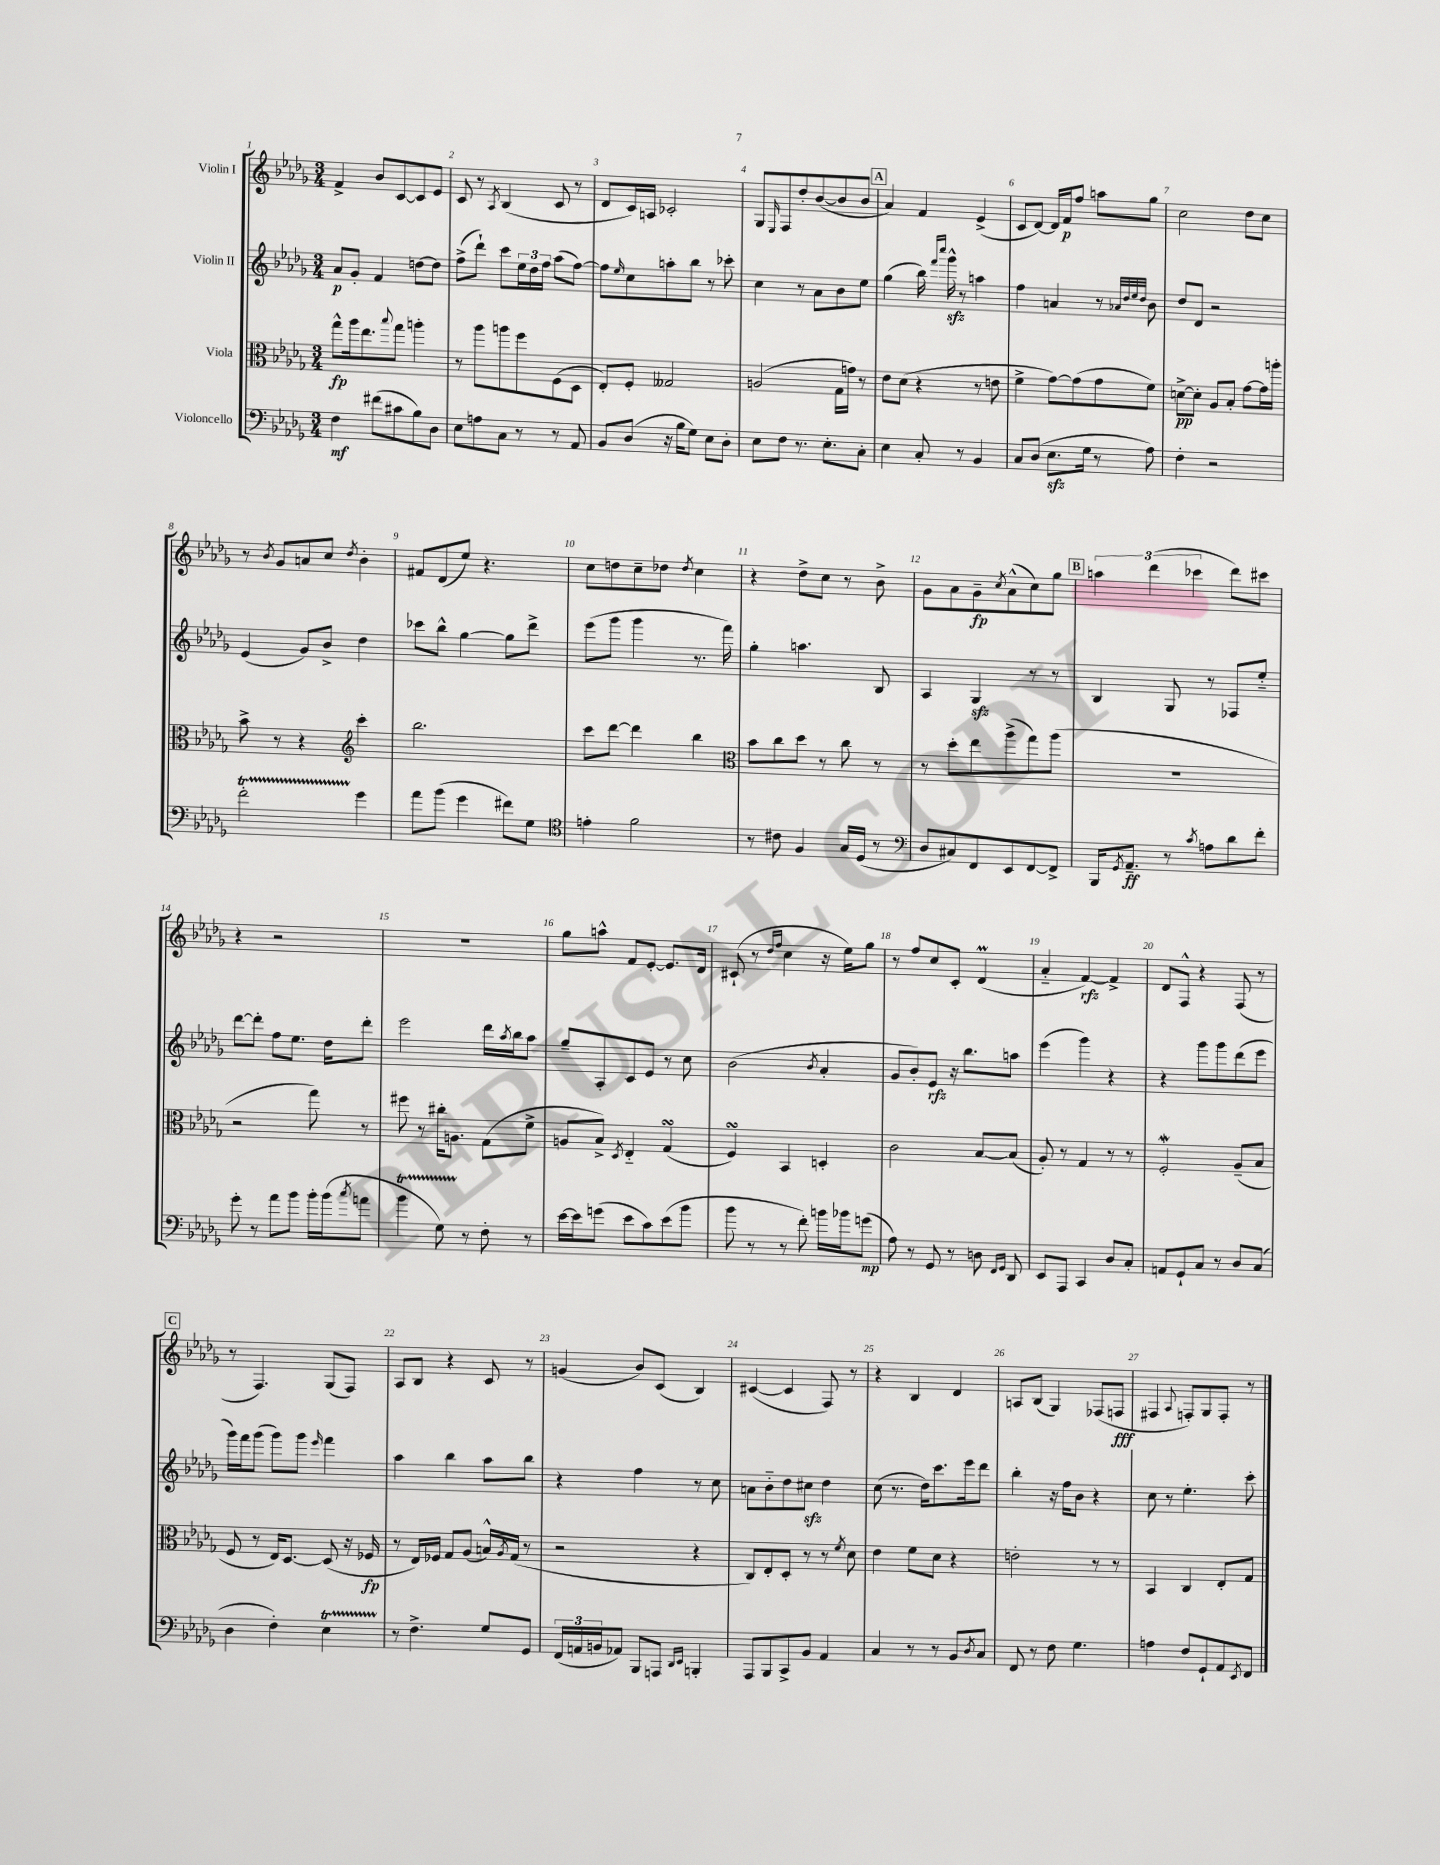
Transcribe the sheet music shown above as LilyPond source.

<<
\new StaffGroup <<
\new Staff = "s0" \with { instrumentName = "Violin I" } {
    \clef treble \key des \major \numericTimeSignature \time 3/4
    f'4-> bes'8 c'8~ c'8 ees'8 |
    c'8 r8 \acciaccatura { aes8 } bes4( c'8 r8 |
    des'8 c'16) a16 ces'2-. |
    ges8 \grace { ees16 } f8 des''8-. bes'8~( bes'8 bes'8 |
    \mark \markup { \box "A" } aes'4) f'4 ees'4->( |
    c'8 des'8~) des'16 f'16\p f''8 a''8 ges''8 |
    c''2 des''8 c''8 |
    r8 \acciaccatura { bes'8 } ges'8 a'8 c''8 \acciaccatura { des''8 } bes'4-. |
    fis'8 des'8( ees''8) r4. |
    c''8 d''8 c''8-- des''8 \acciaccatura { des''8 } c''4 |
    r4 des''8-> c''8 r8 bes'8-> |
    ges'8 aes'8 ges'8--\fp \acciaccatura { c''8 } aes'8-^( c''8) ges''8 |
    \mark \markup { \box "B" } \tuplet 3/2 { a''4 des'''4( ces'''4 } des'''8) cis'''8 |
    r4 r2 |
    R2. |
    ges''8 a''8-^ f'8 ees'8~-. ees'8. des'16 |
    cis'8-!( r8 \grace { des''16 f''16 } c''4 r16 ees''16) ges''8 |
    r8 f''8 c''8 c'8-. des'4\prall( |
    aes'4-_ f'4~\rfz) f'4-> |
    des'8 f8-^ r4 f8( r8 |
    \mark \markup { \box "C" } r8 f4.) ges8( f8) |
    aes8 bes8 r4 c'8 r8 |
    g'4( bes'8) c'8( bes4) |
    cis'4~( cis'4 f8) r8 |
    r4 bes4 des'4 |
    a8 bes8( ges4) fes8( f8\fff |
    fis4 \appoggiatura { aes8 } f8-.) ges8 f8-. r8 \bar "|." |
}
\new Staff = "s1" \with { instrumentName = "Violin II" } {
    \clef treble \key des \major \numericTimeSignature \time 3/4
    aes'8\p ges'8-. f'4 d''8~ d''8 |
    f''8->( des'''8-!) c'''8 \tuplet 3/2 { ees''16 des''16 f''16 } aes''8( f''8~) |
    f''8 \grace { ees''16 } c''8 a''8-. bes''8 r8 ces'''8-. |
    c''4 r8 aes'8 bes'8 ees''8 |
    \mark \markup { \box "A" } ges''4( bes''16) \grace { f'''16 c''''16 } ges'''16-^\sfz r8 a''4 |
    f''4 a'4 r8 \grace { aes'32 des''32 ees''32 des''32 } bes'8 |
    des''8 des'8 r2 |
    ees'4( ges'8) bes'8-> des''4 |
    ces'''8 bes''8-^ ges''4~ ges''8 des'''8-> |
    ees'''8( ges'''8 ges'''4 r8. f'''16) |
    ges''4-. a''4. bes8 |
    aes4 ges4\sfz r8 r8 |
    \mark \markup { \box "B" } bes4 ges8 r8 fes8 ees''8-_ |
    des'''8~ des'''8-. f''8 ees''8. des''16 des'''8-. |
    ees'''2 des'''16 \acciaccatura { aes''8 } bes''16 aes''8 |
    ges''8-- aes8-. c'8 ees'8 r8 c''8 |
    bes'2( \acciaccatura { bes'8 } aes'4-. |
    ges'8 bes'8-.) ees'8\rfz r16 bes''8. a''8 |
    ees'''4( ges'''4) r4 |
    r4 ges'''8 ges'''8 des'''8( ees'''8 |
    \mark \markup { \box "C" } ges'''16) f'''16 ges'''8( ges'''8) ges'''8 \grace { ees'''16 } f'''4 |
    aes''4 bes''4 aes''8 bes''8 |
    r4 f''4 r8 c''8 |
    a'8 bes'8-_ des''8 cis''8\sfz des''4 |
    c''8( r8. des''16) c'''8. ees'''16 des'''8 |
    bes''4-. r16 f''16 bes'8 r4 |
    c''8 r8 ees''4.-. c'''8-. \bar "|." |
}
\new Staff = "s2" \with { instrumentName = "Viola" } {
    \clef alto \key des \major \numericTimeSignature \time 3/4
    ges''8-^\fp aes''16 ees''8. \appoggiatura { bes''8 } ges''8 a''4-. |
    r8 aes''8 a''8 f''8 f8( des8 |
    ees8-.) f8-. geses2 |
    a2( ges16 g'16) r8 |
    \mark \markup { \box "A" } ees'8 des'8( r4 r8 e'8 |
    f'4-> ges'8~) ges'8( ges'8 f'8) |
    d'8~->\pp d'8-. aes8 bes8-. ges'8~ ges'16 a''16-. |
    bes'8-> r8 r4 \clef treble c'''4-. |
    bes''2. |
    c'''8 des'''8~ des'''4 bes''4 |
    \clef alto bes'8 c''8 des''8 r8 c''8 r8 |
    r8 des''8-. ees''8 aes''8->( ges''8) aes''8( |
    \mark \markup { \box "B" } R2. |
    r2 ges''8) r8 |
    fis''8 r8 cis''16-. a8. ges8( f'8-> |
    a8 bes8->) \acciaccatura { des8 } ees4-_ ges4\turn( |
    f4\turn) bes,4 d4-. |
    c'2 bes8~ bes8( |
    aes8-.) r8 ges4 r8 r8 |
    f2-.\mordent aes8--( bes8 |
    \mark \markup { \box "C" } f8 r8 ees16) des8.~ des8( r16 fes16\fp |
    r8 ees16) fes16 ges8 aes8( b16-^) \acciaccatura { aes8 } ges16( r8 |
    r2 r4 |
    c8) ees8-. des8-. r8 r8 \acciaccatura { f'8 } des'8 |
    ees'4 f'8 des'8 r4 |
    e'2-. r8 r8 |
    bes,4 c4 ees8-. ges8 \bar "|." |
}
\new Staff = "s3" \with { instrumentName = "Violoncello" } {
    \clef bass \key des \major \numericTimeSignature \time 3/4
    f4\mf fis'8( cis'8 bes8) des8 |
    ees8 a8 c8 r8 r8 aes,8 |
    bes,8 des8( r16 bes16 ges8) ees8 des8-. |
    ees8 f8 r8. ees8.-. c8-. |
    \mark \markup { \box "A" } ees4 c8-. r8 bes,4 |
    c8 des8( ees8.\sfz ges16 r8 aes8) |
    f4-. r2 |
    f'2-.\startTrillSpan ges'4\stopTrillSpan |
    aes'8 bes'8( ges'4 fis'8) ges8 |
    \clef tenor e'4-. f'2 |
    r8 cis'8 f4 ges16 des16( r8 |
    \clef bass des8 cis8) f,8 ees,8 f,8~ f,8-> |
    \mark \markup { \box "B" } bes,,16 \acciaccatura { ges,8 } aes,8.--\ff r8 \acciaccatura { c'8 } a8 des'8 f'8-. |
    ges'8-. r8 aes'8 bes'8 bes'16-. bes'16( \acciaccatura { c''8 } a'8 |
    bes'4\startTrillSpan ges8) r8\stopTrillSpan f8-. r8 |
    ees'16~ ees'16 g'8( ees'8 c'8) ees'8( bes'8 |
    bes'8 r8 r8 f'8-.) b'16 bes'16 g'8\mp( |
    aes8) r8 ges,8 r8 d8 \grace { f,16 ges,16 } des,8 |
    ees,8 aes,,8 c,4 des8 c8-. |
    a,8 ges,8-! c8 r8 des8 c8( |
    \mark \markup { \box "C" } des4 f4-.) ees4\startTrillSpan |
    r8\stopTrillSpan f4.-> ges8 ges,8 |
    \tuplet 3/2 { f,16( a,16 b,16 } aes,8) bes,,8 a,,8 \grace { des,16 ees,16 } b,,4-. |
    aes,,8 bes,,8 c,8-> bes,8 aes,4 |
    c4 r8 r8 bes,8 \acciaccatura { des8 } c8 |
    f,8 r8 f8 ges4. |
    a4 f8 ges,8-! aes,8 \acciaccatura { ees,8 } f,8 \bar "|." |
}
>>
>>
\layout { \context { \Score \override BarNumber.break-visibility = ##(#f #t #t) barNumberVisibility = #all-bar-numbers-visible } }
